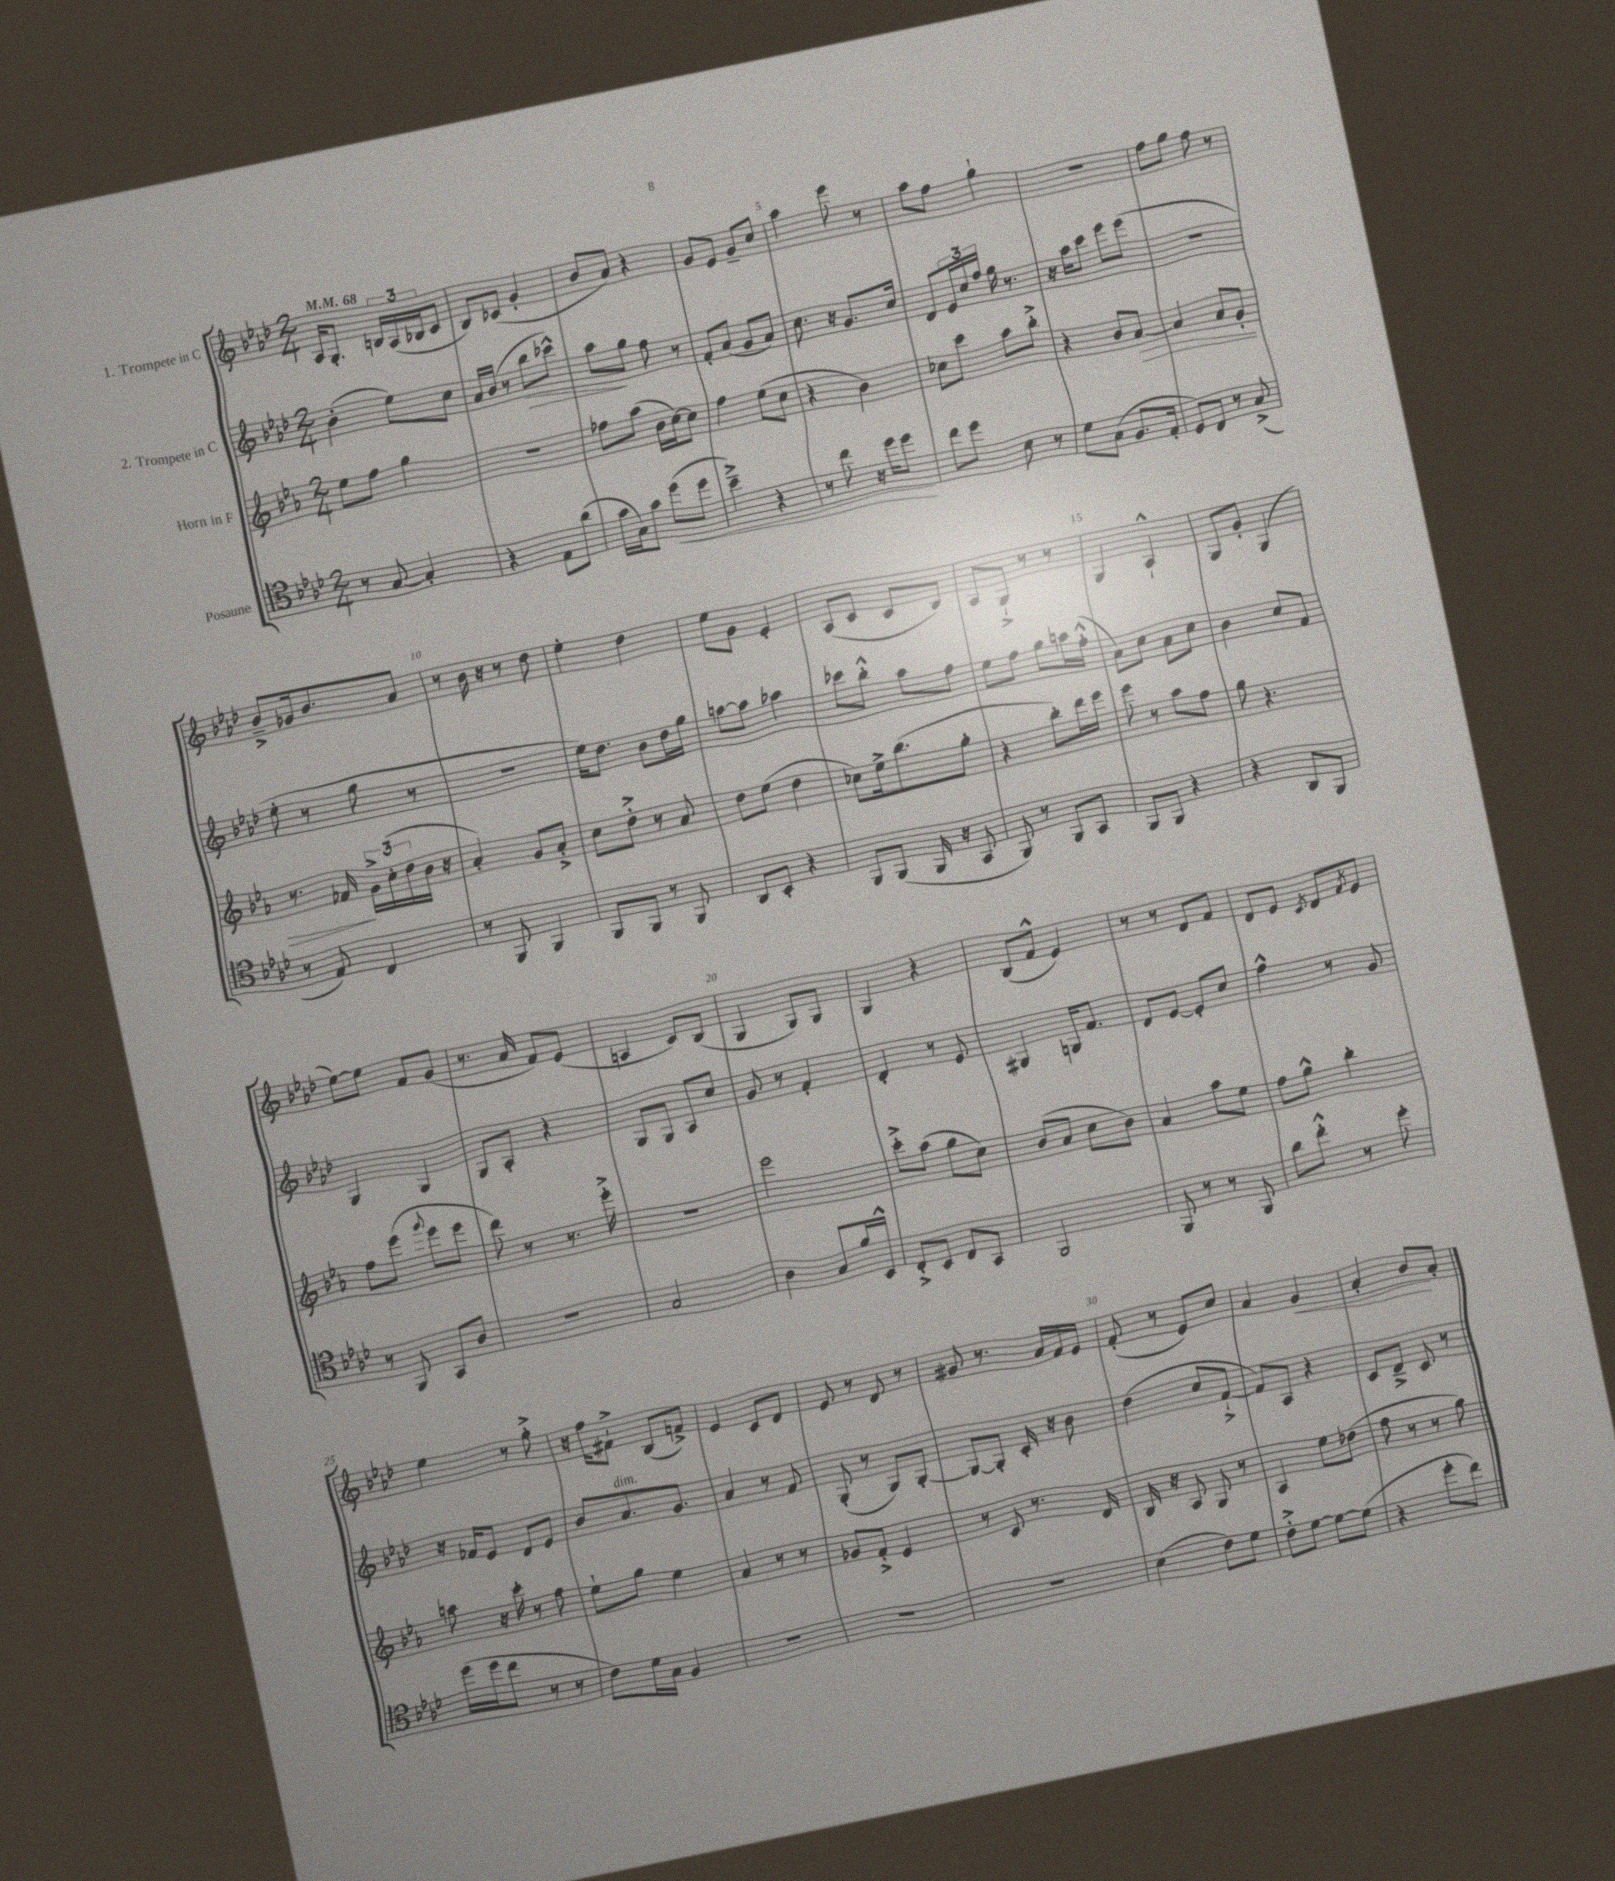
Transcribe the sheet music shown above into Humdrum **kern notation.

**kern	**kern	**kern	**kern
*staff4	*staff3	*staff2	*staff1
*clefC4	*clefG2	*clefG2	*clefG2
*k[b-e-a-d-]	*k[b-e-a-]	*k[b-e-a-d-]	*k[b-e-a-d-]
*M2/4	*M2/4	*M2/4	*M2/4
*MM68	*MM68	*MM68	*MM68
8r	8ee-	(4b-'	16A-
.	.	.	8.G'
[8G	8ff	.	.
4G']	4gg	8ee-)	24B
.	.	.	(24A-
.	.	.	24B-
.	.	8cc	8c
=	=	=	=
4r	2r	16a-	8B-)
.	.	(16b-	.
.	.	8r	(8c-
8E-	.	8bb-	4g'
(8a-	.	8ccc-^^)	.
=	=	=	=
16g	8ff-	8aa-	8b-
16G)	.	.	.
8g	(8aa-	8gg	8a-)
(8dd-	16b-	8ff	4r
.	[16cc)	.	.
8dd-	8cc]	8r	.
=	=	=	=
4b-~^)	4ff	8f'	8g
.	.	(8a-	8e-
4r	(8ee-	8g	8g~
.	8cc	8a-)	8cc
=	=	=	=
8r	4r	8.cc	4aa-
8cc	.	.	.
.	.	16r	.
16r	4b-)	8.g	8eee-
16dd-	.	.	.
8dd-	.	.	8r
.	.	16cc	.
=	=	=	=
8cc	8cc-	8d-	8aa-
8dd-	8ccc	24e-	8ff
.	.	24cc	.
.	.	24ff	.
8B-	8aa-	16gg	4gg`
.	.	8.r	.
8r	8bb-'^	.	.
=	=	=	=
8d-	4r	16r	2r
.	.	16aa-	.
(8G	.	8ccc	.
8.F	8b-	8eee-	.
.	[8a-	(8eee-	.
16E-'	.	.	.
=	=	=	=
8D-)	4a-]	2r	8ff
8C	.	.	8gg
8r	8a-	.	8ff
(8G^	8g'	.	8r
=	=	=	=
8r	8.r	8ee-'	8b-~^
8E-)	.	8r	16g-
.	16f-	.	8.b-
4C	24g^	8gg	.
.	(24cc'	.	.
.	24dd	.	.
.	16b-	8r	8a-
.	16r	.	.
=	=	=	=
8r	4a-')	2r	8r
8FF	.	.	16b-
.	.	.	16r
4FF	8g	.	8r
.	8a-'^	.	8dd-
=	=	=	=
8FF	8cc	16ee-)	4ee-'
.	.	8.dd-	.
8FF	8dd'^	.	.
8r	8r	8b-	4dd-
8FF	8a-	16dd-	.
.	.	16gg	.
=	=	=	=
8AA-	8dd	[8aa	8ee-
8BB-'	(8ee-	8aa]	8g
4r	4dd	4aa-	4e-'
=	=	=	=
8FF	8cc-)	8ccc-	(8A-
(8FF	16ee-^	8bb-'^^	8c
.	(8.bb-	.	.
16FF	.	8aa-	8c
16r	.	.	.
8GG	8gg'	8ff	8B-)
=	=	=	=
8FF)	4r	8ee-	8A-
8r	.	8ff	8G`^
8FF	8bb-')	8gg	8r
8GG	16ddd	16aa	8r
.	16eee-	(16ff'^^	.
=	=	=	=
8FF	8eee-	8a-)	4G
8FF	8r	8cc	.
4r	8aa-	8a-	4A-`^^
.	8ff	8cc	.
=	=	=	=
4r	8gg	4b-	8G
.	4.r	.	8g'
8AA-	.	8cc	(4G
8FF	.	8f	.
=	=	=	=
8r	8ff	4G	[8ee-)
8FF	(8eee-	.	8ee-]
.	8qqggg	.	.
8GG	8eee-	4G	8f
8A-	8eee-	.	(8g
=	=	=	=
2r	8ddd)	8G	8.r
.	8r	8A-'	.
.	.	.	16a-
.	8.r	4r	8f)
.	.	.	(8e-
.	16eee-'^	.	.
=	=	=	=
2G	2r	8G	4A
.	.	8G	.
.	.	8A-	8c)
.	.	8cc	(8B-
=	=	=	=
4A-	2eee-	8g	4G
.	.	8r	.
8G	.	4f'	8G)
16f	.	.	8G
16BB-^^	.	.	.
=	=	=	=
8C'^	8ccc'^	4d-'	4G
8BB-	(8aa-	.	.
8C	8gg	8r	4r
8GG	8cc)	8e-	.
=	=	=	=
2FF	(8b-	4G#	(8B-
.	8a-	.	8f^^
.	8cc	16G	4e-)
.	.	8.f	.
.	8b-)	.	.
=	=	=	=
8FF	4a-	8d-	8r
8r	.	[8e-	8r
8r	8aa-	8e-']	8d-
8FF	8ee-	8cc	8f
=	=	=	=
8a-	8ff	4ff^^	8d-
8cc'^^	8gg^^	.	8e-
.	.	.	8qc
8r	4bb-'	8r	8d-
.	.	.	8qf
8dd-'	.	8g	8e-
=	=	=	=
(16dd-	8aa	16r	4ee-
16dd-	.	16f-	.
8cc	16r	8e-	.
.	16ccc'	.	.
8r	8r	8d-	8r
8r	8ff	8e-	8gg'^
=	=	=	=
8c)	8ee-`	8b-	16r
.	.	.	16ff
16d-	8gg	8.a-	8f#`^
16G	.	.	.
4F	4ee-	.	(8B-
.	.	8.g	.
.	.	.	8f^)
=	=	=	=
2r	4a-	4a-	4e-
.	8r	8r	8c
.	8r	8f	8d-
=	=	=	=
2r	8g-	(8G'	8e-
.	8f'^	8r	8r
.	4e-	8G)	8d-
.	.	[8G'	8r
=	=	=	=
2r	8r	8G_	8g#
.	8c	8G']	8.r
.	8.r	16c'	.
.	.	16r	16a-
.	.	8b-	16f
.	16d	.	16e-
=	=	=	=
(4B-	16B-	(4dd-	(8f'
.	16r	.	.
.	8A-	.	8r
8c)	8G	8cc	8e-)
8d-	8r	[8f`^	8cc
=	=	=	=
8c'^	4A-	8f])	4a-
[8d-	.	8A-	.
8d-_	8ee-	4r	4g
(8d-]	(8dd-	.	.
=	=	=	=
4r	8ff	8c	4a-'
.	8r	8d-~^	.
8dd-'	8r	8c	8b-
8cc)	8gg)	8r	8a-'
==	==	==	==
*-	*-	*-	*-
